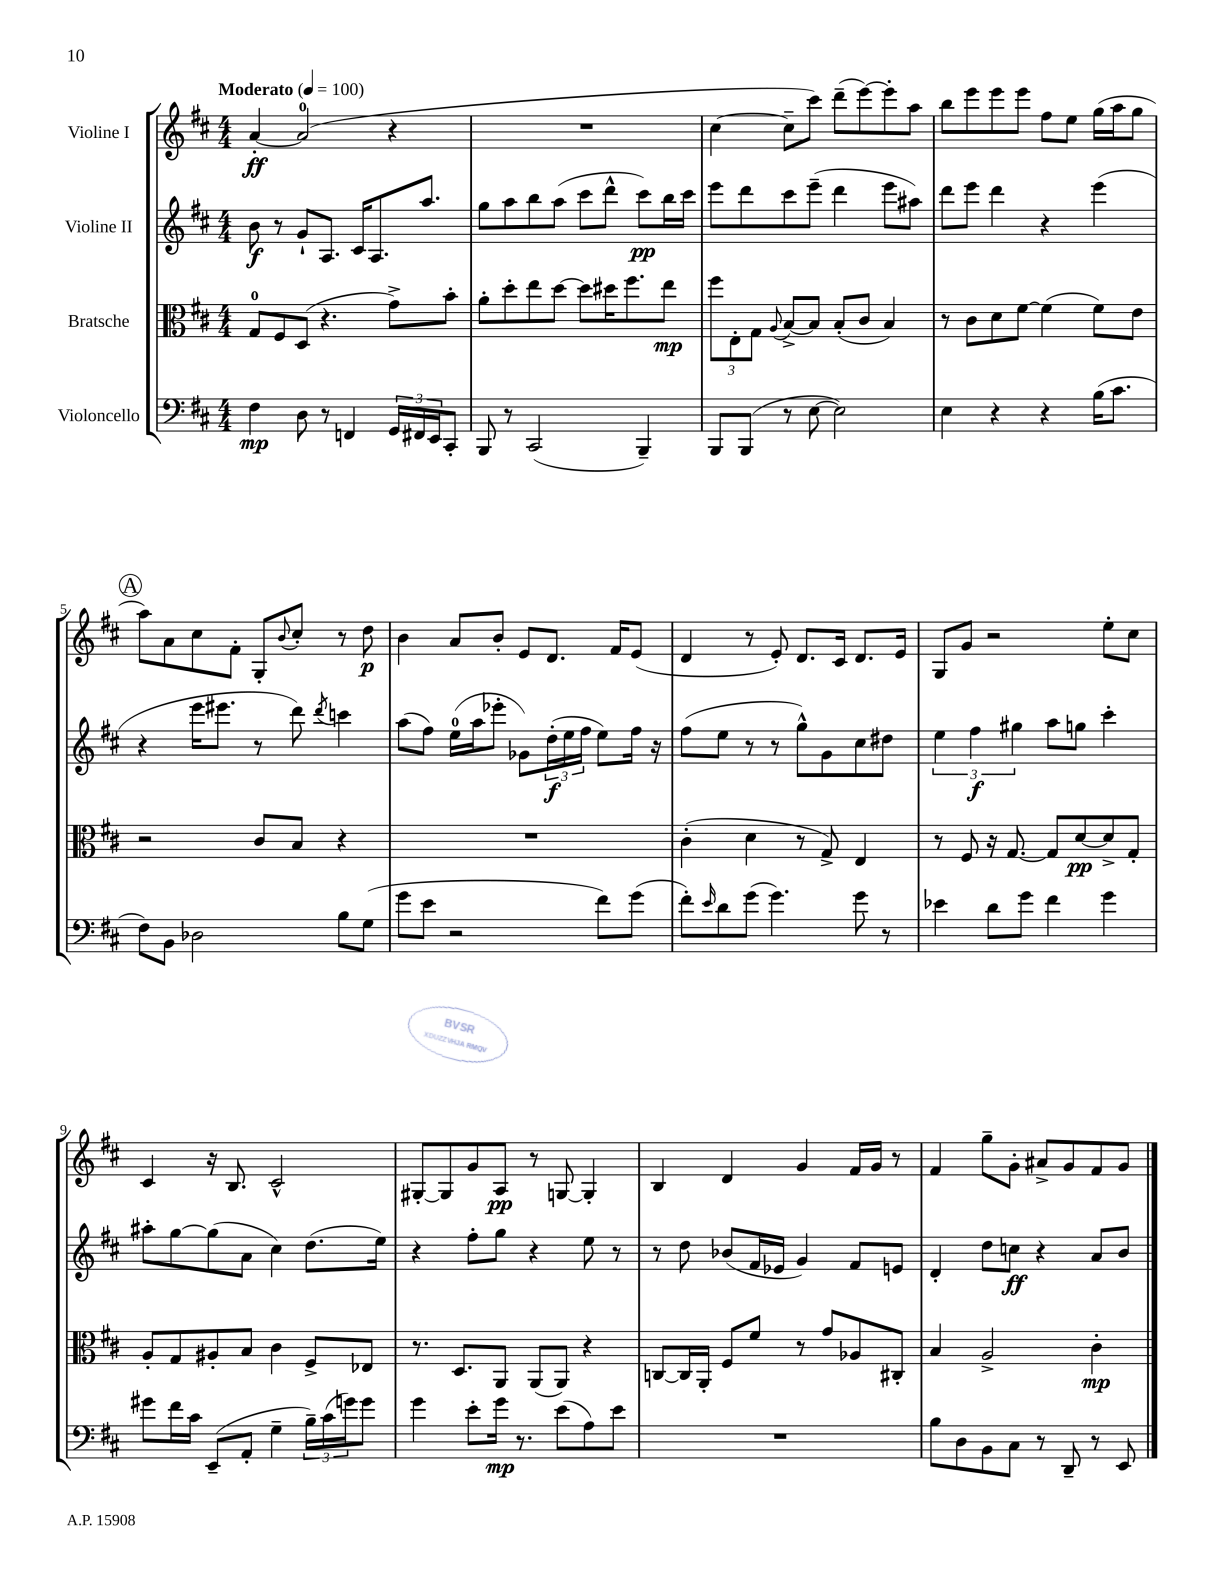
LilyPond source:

<<
\new StaffGroup <<
\new Staff = "s0" \with { instrumentName = "Violine I" } {
    \clef treble \key d \major \numericTimeSignature \time 4/4 \tempo "Moderato" 4 = 100
    a'4~-.\ff a'2-0( r4 |
    R1 |
    cis''4~ cis''8-- cis'''8) d'''8--( e'''8~) e'''8-. a''8 |
    b''8 e'''8 e'''8 e'''8 fis''8 e''8 g''16( a''16 g''8 |
    \mark \markup { \circle "A" } a''8) a'8 cis''8 fis'8-. g8-. \appoggiatura { b'8 } cis''8-. r8 d''8\p |
    b'4 a'8 b'8-. e'8 d'8. fis'16 e'8( |
    d'4 r8 e'8-.) d'8. cis'16 d'8. e'16 |
    g8 g'8 r2 e''8-. cis''8 |
    cis'4 r16 b8. cis'2-^ |
    gis8~-. gis8 g'8 a8\pp r8 g8~ g4-. |
    b4 d'4 g'4 fis'16 g'16 r8 |
    fis'4 g''8-- g'8-. ais'8-> g'8 fis'8 g'8 \bar "|." |
}
\new Staff = "s1" \with { instrumentName = "Violine II" } {
    \clef treble \key d \major \numericTimeSignature \time 4/4
    b'8\f r8 g'8-! a8. cis'16 a8. a''8. |
    g''8 a''8 b''8 a''8( cis'''8 d'''8-^ cis'''8\pp) b''16 cis'''16 |
    e'''8 d'''8 cis'''8 e'''8--( d'''4 e'''8 ais''8) |
    d'''8 e'''8 d'''4 r4 e'''4( |
    \mark \markup { \circle "A" } r4 e'''16 eis'''8. r8 d'''8) \acciaccatura { d'''8 } c'''4 |
    a''8( fis''8) e''16-0( a''16 ees'''8-. ges'8) \tuplet 3/2 { d''16-.\f( e''16 fis''16 } e''8) fis''16 r16 |
    fis''8( e''8 r8 r8 g''8-^) g'8 cis''8 dis''8 |
    \tuplet 3/2 { e''4 fis''4\f gis''4 } a''8 g''8 cis'''4-. |
    ais''8-. g''8~ g''8( a'8 cis''4) d''8.( e''16) |
    r4 fis''8-. g''8 r4 e''8 r8 |
    r8 d''8 bes'8( fis'16 ees'16 g'4) fis'8 e'8 |
    d'4-. d''8 c''8\ff r4 a'8 b'8 \bar "|." |
}
\new Staff = "s2" \with { instrumentName = "Bratsche" } {
    \clef alto \key d \major \numericTimeSignature \time 4/4
    g8-0 fis8 d8( r4. g'8->) b'8-. |
    a'8-. d''8-. e''8 d''8~ d''8 dis''16 fis''8. e''8\mp |
    \tuplet 3/2 { fis''8 e8-. g8 } \appoggiatura { a8 } b8~-> b8 b8-.( cis'8 b4) |
    r8 cis'8 d'8 fis'8~ fis'4( fis'8) e'8 |
    \mark \markup { \circle "A" } r2 cis'8 b8 r4 |
    R1 |
    cis'4-.( d'4 r8 g8->) e4 |
    r8 fis8 r16 g8.~ g8 d'8~\pp d'8-> g8-. |
    a8-. g8 ais8-. b8 cis'4 fis8-> ees8 |
    r8. d8. a,8 a,8( a,8) r4 |
    c8~ c16 a,16-. fis8 fis'8 r8 g'8 aes8 cis8-. |
    b4 a2-> cis'4-.\mp \bar "|." |
}
\new Staff = "s3" \with { instrumentName = "Violoncello" } {
    \clef bass \key d \major \numericTimeSignature \time 4/4
    fis4\mp d8 r8 f,4 \tuplet 3/2 { g,16 fis,16 e,16 } cis,8-. |
    b,,8 r8 cis,2( b,,4--) |
    b,,8 b,,8( r8 e8~ e2) |
    e4 r4 r4 b16( cis'8. |
    \mark \markup { \circle "A" } fis8) b,8 des2 b8 g8( |
    g'8 e'8 r2 fis'8) g'8( |
    fis'8-.) \grace { e'16 } d'8 g'8( g'4.) g'8 r8 |
    ees'4 d'8 g'8 fis'4 g'4 |
    gis'8 fis'16 cis'16 e,8--( a,8-. g4-- \tuplet 3/2 { b16--) cis'16( g'16) } g'8 |
    g'4 e'8-. g'16\mp r8. e'8( a8) e'8 |
    R1 |
    b8 d8 b,8 cis8 r8 d,8-- r8 e,8 \bar "|." |
}
>>
>>
